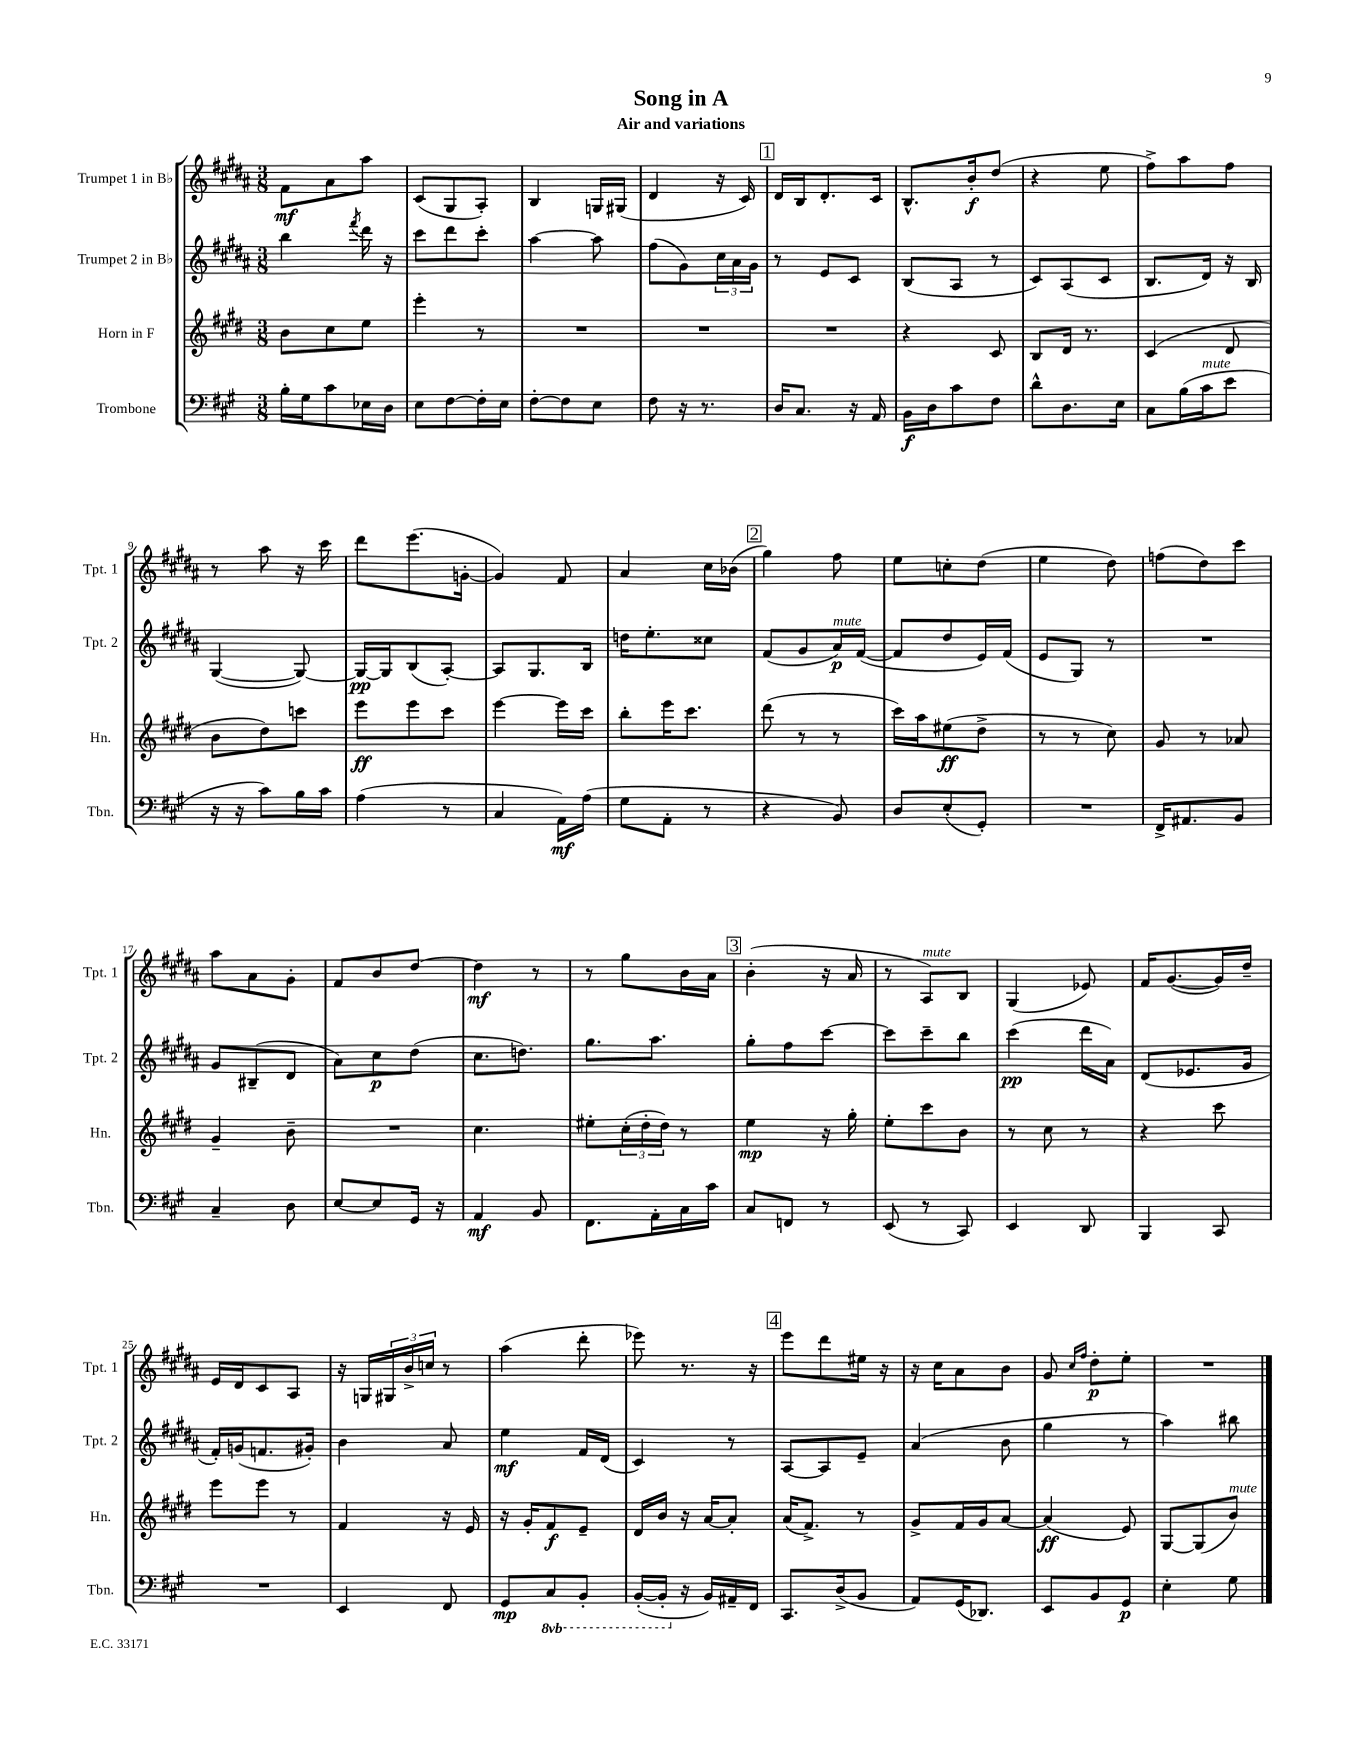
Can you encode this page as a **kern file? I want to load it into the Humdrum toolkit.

**kern	**dynam	**kern	**dynam	**kern	**dynam	**kern	**dynam
*part4	*part4	*part3	*part3	*part2	*part2	*part1	*part1
*staff4	*staff4	*staff3	*staff3	*staff2	*staff2	*staff1	*staff1
*I"Trombone	*	*I"Horn in F	*	*I"Trumpet 2 in B♭	*	*I"Trumpet 1 in B♭	*
*I'Tbn.	*	*I'Hn.	*	*I'Tpt. 2	*	*I'Tpt. 1	*
*clefF4	*	*clefG2	*	*clefG2	*	*clefG2	*
*k[f#c#g#]	*	*k[f#c#g#d#]	*	*k[f#c#g#d#a#]	*	*k[f#c#g#d#a#]	*
*M3/8	*	*M3/8	*	*M3/8	*	*M3/8	*
=1	=1	=1	=1	=1	=1	=1	=1
16B'\LL	.	8b\L	.	4bb\	.	8f#\L	mf
16G#\J	.	.	.	.	.	.	.
8c#\	.	8cc#\	.	.	.	8a#\	.
.	.	.	.	8qfff#/	.	.	.
16E-X\L	.	8ee\J	.	16ddd#\	.	8aa#\J	.
16D\JJ	.	.	.	16r	.	.	.
=2	=2	=2	=2	=2	=2	=2	=2
8E\L	.	4eee'\	.	8ccc#\L	.	(8c#/L	.
[8F#\	.	.	.	8ddd#\	.	8G#/	.
16F#'\L]	.	8r	.	8ccc#'\J	.	8A#'/J)	.
16E\JJ	.	.	.	.	.	.	.
=3	=3	=3	=3	=3	=3	=3	=3
[8F#'\L	.	4.r	.	[4aa#\	.	4B/	.
8F#\]	.	.	.	.	.	.	.
8E\J	.	.	.	8aa#\]	.	16Gn/LL	.
.	.	.	.	.	.	(16G#X/JJ	.
=4	=4	=4	=4	=4	=4	=4	=4
8F#\	.	4.r	.	(8ff#\L	.	4d#/	.
16r	.	.	.	8g#\)	.	.	.
8.r	.	.	.	.	.	.	.
.	.	.	.	24cc#\L	.	16r	.
.	.	.	.	24a#\	.	.	.
.	.	.	.	.	.	16c#/)	.
.	.	.	.	24g#\JJ	.	.	.
!!LO:REH:place=s1:t=1
=5	=5	=5	=5	=5	=5	=5	=5
16D/KL	.	4.r	.	8r	.	16d#/LL	.
8.C#/J	.	.	.	.	.	16B/J	.
.	.	.	.	8e/L	.	8.d#'/	.
16r	.	.	.	8c#/J	.	.	.
16AA/	.	.	.	.	.	16c#/Jk	.
=6	=6	=6	=6	=6	=6	=6	=6
16BB\LL	f	4r	.	(8B/L	.	8.B^^/L	.
16D\J	.	.	.	.	.	.	.
8c#\	.	.	.	8A#/J	.	.	.
.	.	.	.	.	.	16b'/k	f
8F#\J	.	8c#/	.	8r	.	(8dd#/J	.
=7	=7	=7	=7	=7	=7	=7	=7
8d^^\L	.	8B/L	.	8c#/L)	.	4r	.
8.D\	.	16d#/Jk	.	(8A#/	.	.	.
.	.	8.r	.	.	.	.	.
.	.	.	.	8c#/J	.	8ee\	.
16E\Jk	.	.	.	.	.	.	.
=8	=8	=8	=8	=8	=8	=8	=8
8C#\L	.	(4c#/	.	8.B/L	.	8ff#^\L)	.
(16B\L	.	.	.	.	.	8aa#\	.
!LO:TX:a:i:t=mute	!	!	!	!	!	!	!
16c#\J	.	.	.	16d#/Jk)	.	.	.
8e\J	.	8d#/	.	16r	.	8ff#\J	.
.	.	.	.	16B/	.	.	.
!!LO:LB:g=z
=9	=9	=9	=9	=9	=9	=9	=9
16r	.	8b\L	.	([4G#/	.	8r	.
16r	.	.	.	.	.	.	.
8c#\L)	.	8dd#\)	.	.	.	8aa#\	.
16B\L	.	8cccn\J	.	8G#/_)	.	16r	.
16c#\JJ	.	.	.	.	.	16ccc#\	.
=10	=10	=10	=10	=10	=10	=10	=10
(4A\	.	8eee\L	ff	16G#/LL_	pp	8ddd#\L	.
.	.	.	.	16G#/J]	.	.	.
.	.	8eee\	.	(8B/	.	(8.eee\	.
8r	.	8ccc#\J	.	[8A#'/J)	.	.	.
.	.	.	.	.	.	[16gn'\Jk	.
=11	=11	=11	=11	=11	=11	=11	=11
4C#/	.	[4eee\	.	8A#/L]	.	4g/])	.
.	.	.	.	8.G#/	.	.	.
16AA\LL)	mf	16eee\LL]	.	.	.	8f#/	.
(16A\JJ	.	16ccc#\JJ	.	16B/Jk	.	.	.
=12	=12	=12	=12	=12	=12	=12	=12
8G#\L	.	8bb'\L	.	16ddn\KL	.	4a#/	.
.	.	.	.	8.ee'\	.	.	.
8AA'\J	.	16eee\K	.	.	.	.	.
.	.	8.ccc#\J	.	.	.	.	.
8r	.	.	.	8cc##X\J	.	16cc#\LL	.
.	.	.	.	.	.	(16b-X\JJ	.
!!LO:REH:place=s1:t=2
=13	=13	=13	=13	=13	=13	=13	=13
4r	.	(8ddd#\	.	(8f#/L	.	4gg#\)	.
.	.	8r	.	8g#/	.	.	.
!	!	!	!	!LO:TX:a:i:t=mute	!	!	!
8BB/)	.	8r	.	16a#/L)	p	8ff#\	.
.	.	.	.	([16f#/JJ	.	.	.
=14	=14	=14	=14	=14	=14	=14	=14
8D/L	.	16ccc#\LL)	.	8f#/L]	.	8ee\L	.
.	.	16aa\J	.	.	.	.	.
(8E'/	.	(8ee#X\	ff	8dd#/	.	8ccn'\	.
8GG#'/J)	.	8dd#^\J	.	16e/L)	.	(8dd#\J	.
.	.	.	.	(16f#/JJ	.	.	.
=15	=15	=15	=15	=15	=15	=15	=15
4.r	.	8r	.	8e/L	.	4ee\	.
.	.	8r	.	8G#/J)	.	.	.
.	.	8cc#\)	.	8r	.	8dd#\)	.
=16	=16	=16	=16	=16	=16	=16	=16
16FF#^/KL	.	8g#/	.	4.r	.	(8ffn\L	.
8.AA#X/	.	.	.	.	.	.	.
.	.	8r	.	.	.	8dd#\)	.
8BB/J	.	8a-X/	.	.	.	8ccc#\J	.
!!LO:LB:g=z
=17	=17	=17	=17	=17	=17	=17	=17
4C#~/	.	4g#~/	.	8g#/L	.	8aa#\L	.
.	.	.	.	(8B#X~/	.	8a#\	.
8D\	.	8b~\	.	8d#/J	.	8g#'\J	.
=18	=18	=18	=18	=18	=18	=18	=18
[8E/L	.	4.r	.	8a#\L)	.	8f#/L	.
8E/]	.	.	.	8cc#\	p	8b/	.
16GG#/Jk	.	.	.	(8dd#\J	.	[8dd#/J	.
16r	.	.	.	.	.	.	.
=19	=19	=19	=19	=19	=19	=19	=19
4AA/	mf	4.cc#\	.	8.cc#\L	.	4dd#\]	mf
.	.	.	.	8.ddn\J)	.	.	.
8BB/	.	.	.	.	.	8r	.
=20	=20	=20	=20	=20	=20	=20	=20
8.FF#\L	.	8ee#X'\L	.	8.gg#\L	.	8r	.
.	.	(24cc#'\L	.	.	.	8gg#\L	.
.	.	24dd#'\	.	.	.	.	.
16AA'\L	.	.	.	8.aa#\J	.	.	.
.	.	24dd#\JJ)	.	.	.	.	.
16C#\	.	8r	.	.	.	16b\L	.
16c#\JJ	.	.	.	.	.	16a#\JJ	.
!!LO:REH:place=s1:t=3
=21	=21	=21	=21	=21	=21	=21	=21
8C#/L	.	4ee\	mp	8gg#'\L	.	(4b'\	.
8FFn/J	.	.	.	8ff#\	.	.	.
8r	.	16r	.	[8ccc#\J	.	16r	.
.	.	16gg#'\	.	.	.	16a#/	.
=22	=22	=22	=22	=22	=22	=22	=22
(8EE/	.	8ee'\L	.	8ccc#\L]	.	8r	.
!	!	!	!	!	!	!LO:TX:a:i:t=mute	!
8r	.	8ccc#\	.	8ccc#~\	.	8A#/L)	.
8CC#/)	.	8b\J	.	8bb\J	.	8B/J	.
=23	=23	=23	=23	=23	=23	=23	=23
4EE/	.	8r	.	(4ccc#\	pp	(4G#/	.
.	.	8cc#\	.	.	.	.	.
8DD/	.	8r	.	16ddd#\LL	.	8e-X/)	.
.	.	.	.	16a#\JJ)	.	.	.
=24	=24	=24	=24	=24	=24	=24	=24
4BBB/	.	4r	.	(8d#/L	.	16f#/KL	.
.	.	.	.	.	.	([8.g#/	.
.	.	.	.	8.e-X/	.	.	.
8CC#/	.	8ccc#\	.	.	.	16g#/L])	.
.	.	.	.	16g#/Jk	.	16dd#~/JJ	.
!!LO:LB:g=z
=25	=25	=25	=25	=25	=25	=25	=25
4.r	.	8eee\L	.	16f#'/LL)	.	16e/LL	.
.	.	.	.	(16gn/J	.	16d#/J	.
.	.	8eee\J	.	8.fn/	.	8c#/	.
.	.	8r	.	.	.	8A#/J	.
.	.	.	.	16g#X'/Jk)	.	.	.
=26	=26	=26	=26	=26	=26	=26	=26
4EE/	.	4f#/	.	4b\	.	16r	.
.	.	.	.	.	.	16Gn/LL	.
.	.	.	.	.	.	24G#X/	.
.	.	.	.	.	.	24b^/	.
.	.	.	.	.	.	24ccn/JJ	.
8FF#/	.	16r	.	8a#/	.	8r	.
.	.	16e/	.	.	.	.	.
=27	=27	=27	=27	=27	=27	=27	=27
8GG#/L	mp	16r	.	4ee\	mf	(4aa#\	.
.	.	16g#'/KL	.	.	.	.	.
*8ba	*	*	*	*	*	*	*
8CC#/	.	8f#/	f	.	.	.	.
8BBB'/J	.	8e~/J	.	16f#/LL	.	8ddd#'\	.
.	.	.	.	(16d#/JJ	.	.	.
=28	=28	=28	=28	=28	=28	=28	=28
([16BBB'/LL	.	16d#/LL	.	4c#/)	.	8eee-X\)	.
16BBB'/JJ]	.	16b/JJ	.	.	.	.	.
*X8ba	*	*	*	*	*	*	*
16r	.	16r	.	.	.	8.r	.
16BB/LL)	.	[16a/KL	.	.	.	.	.
16AA#X~/	.	8a'/J]	.	8r	.	.	.
16FF#/JJ	.	.	.	.	.	16r	.
!!LO:REH:place=s1:t=4
=29	=29	=29	=29	=29	=29	=29	=29
8.CC#/L	.	(16a/KL	.	[8A#/L	.	8eee\L	.
.	.	8.f#^/J)	.	.	.	.	.
.	.	.	.	8A#/]	.	8ddd#\	.
(16D^/k	.	.	.	.	.	.	.
8BB/J	.	8r	.	8e~/J	.	16ee#X\Jk	.
.	.	.	.	.	.	16r	.
=30	=30	=30	=30	=30	=30	=30	=30
8AA/L)	.	8g#^/L	.	(4a#/	.	16r	.
.	.	.	.	.	.	16cc#\KL	.
(16GG#/K	.	16f#/L	.	.	.	8a#\	.
8.DD-X/J)	.	16g#/J	.	.	.	.	.
.	.	[8a/J	.	8b\	.	8b\J	.
=31	=31	=31	=31	=31	=31	=31	=31
8EE/L	.	(4a/]	ff	4gg#\	.	8g#/	.
.	.	.	.	.	.	16qqcc#/LL	.
.	.	.	.	.	.	16qqff#/JJ	.
8BB/	.	.	.	.	.	8dd#'\L	p
8GG#/J	p	8e/)	.	8r	.	8ee'\J	.
=32	=32	=32	=32	=32	=32	=32	=32
4E'\	.	[8G#/L	.	4aa#\)	.	4.r	.
.	.	(8G#/]	.	.	.	.	.
!	!	!LO:TX:a:i:t=mute	!	!	!	!	!
8G#\	.	8b/J)	.	8bb#X\	.	.	.
==	==	==	==	==	==	==	==
*-	*-	*-	*-	*-	*-	*-	*-
